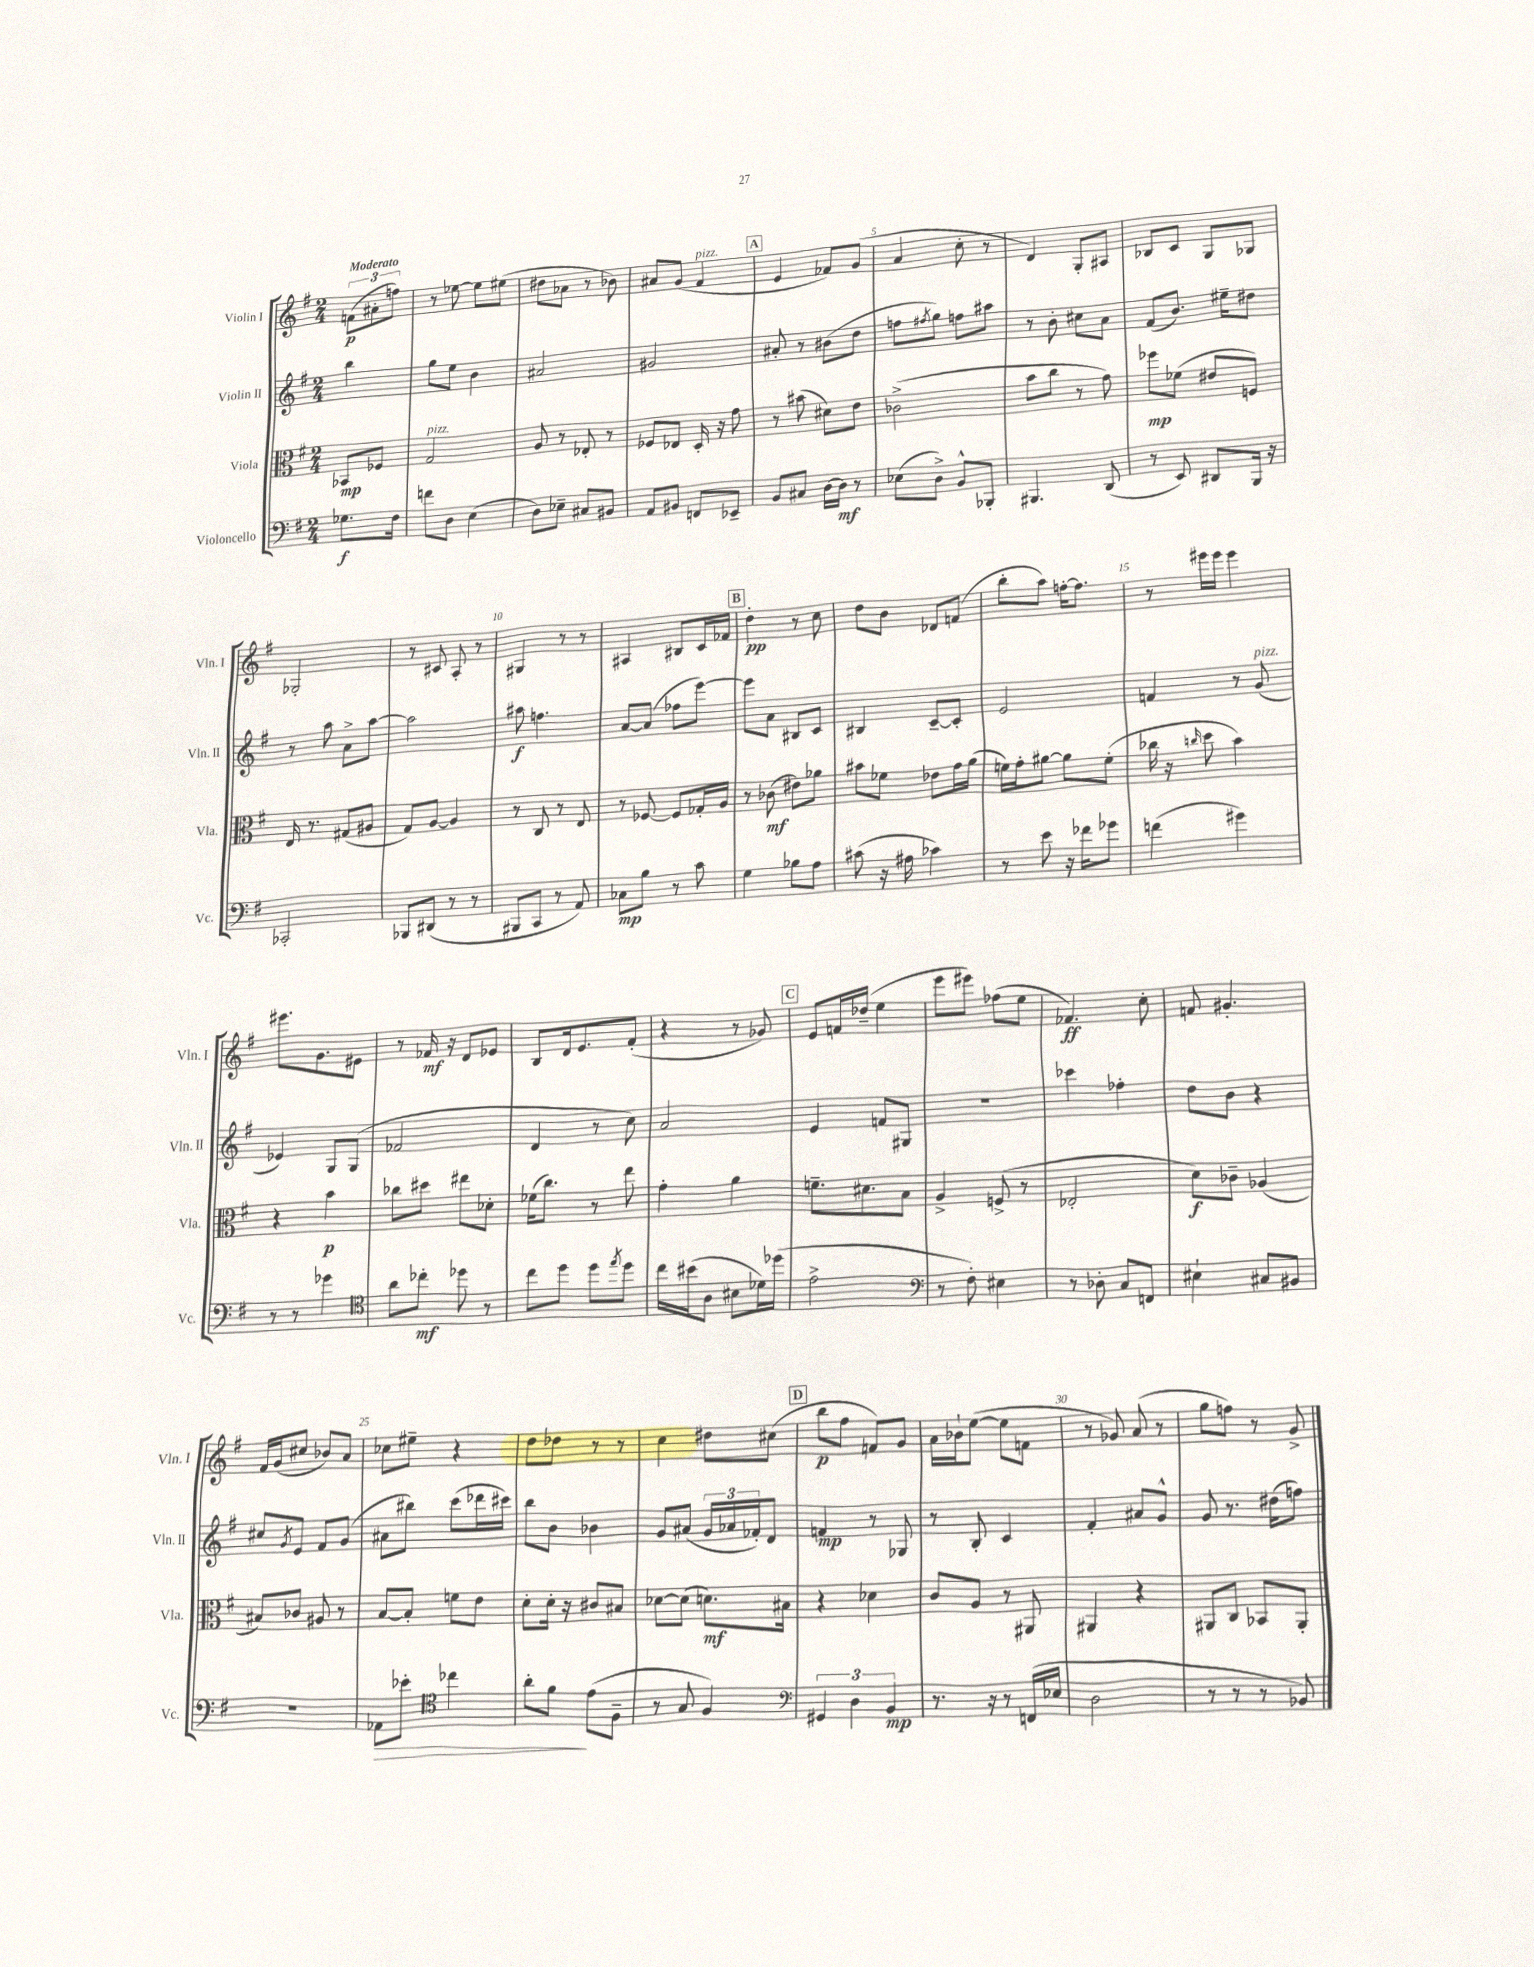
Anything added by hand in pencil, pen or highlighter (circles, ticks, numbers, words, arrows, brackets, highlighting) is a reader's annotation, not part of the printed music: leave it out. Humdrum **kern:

**kern	**kern	**kern	**kern
*staff4	*staff3	*staff2	*staff1
*clefF4	*clefC3	*clefG2	*clefG2
*k[f#]	*k[f#]	*k[f#]	*k[f#]
*M2/4	*M2/4	*M2/4	*M2/4
8.G-\L	8BB-/L	4bb\	(12f\L
.	.	.	12a#'\
.	8F-/J	.	.
.	.	.	12ff\J)
16F#\Jk	.	.	.
=	=	=	=
8f\L	2G/	8gg\L	8r
8D\J	.	8ee\J	[8ee-\
(4E\	.	4b\	8ee-\]L
.	.	.	(8ee#\J
=	=	=	=
8D\L)	8A/	2a#/	8dd#\L
8E-~\J	8r	.	8a-\J
8C#/L	8E-'/	.	8r
8BB#/J	8r	.	8b-\)
=	=	=	=
8AA/L	8F-/L	2g#/	8a#/L
8BB#/J	8E-/J	.	(8g/J
8FF/L	16D'/	.	4f#/
.	16r	.	.
8EE-~/J	8g\	.	.
=	=	=	=
8BB/L	8r	8a#'/	4e/
8C#/J	(8b#\	8r	.
[16D\LL	8d#\L)	(8b#\L	8f-/L)
16D\]JJ	.	.	.
8r	8e\J	8dd\J	(8g/J
=	=	=	=
(8E-\L	(2c-^\	8ff\L	4a/
.	.	8qff#/	.
8D^\J)	.	8gg\J)	.
8BB^^/L	.	8ff\L	8cc'\
8BBB-'/J	.	8aa#\J	8r
=	=	=	=
4.BBB#/	8b\L	8r	4d/)
.	8cc\J	8b'\	.
.	8r	8cc#\L	8G'/L
(8DD/	8g\)	8a\J	8A#/J
=	=	=	=
8r	8ff-\L	(8f#/L	8B-/L
8EE/)	(8f-\J	8.b/J)	8c/J
8DD#/L	8e#/L	.	8G/L
.	.	16ee#~\LK	.
16BBB/Jk	8F/J)	8dd#\J	8G-/J
16r	.	.	.
=	=	=	=
2CC-'/	16E/	8r	2G-'/
.	8.r	.	.
.	.	8aa\	.
.	(8G#/L	8a^\L	.
.	8A#/J	[8aa\J	.
=	=	=	=
8BBB-/L	8G/L)	2aa\]	8r
(8DD#/J	[8A/J	.	8c#/
8r	4A/]	.	8A'/
8r	.	.	8r
=	=	=	=
8BBB#/L	8r	8aa#\	4G#/
8CC/J	8C/	4.ff\	.
8r	8r	.	8r
8AA/)	8E/	.	8r
=	=	=	=
8C-\L	8r	[8a/L	4A#/
8B\J	[8F-/	(8a/]J	.
8r	8F-/]L	8ff-\L	8B#/L
8c\	16G-'/L	[8eee\J)	16c/L
.	16A/JJ	.	16f-/JJ
=	=	=	=
4G\	8r	8eee\]L	4dd'\
.	(8c-\	8a\J	.
8B-\L	8e#\L)	8B#/L	8r
8A\J	8a-\J	8c/J	8cc\
=	=	=	=
(8c#\	8b#\L	4B#/	8dd\L
16r	8f-\J	.	8b\J
16A#\	.	.	.
4c-\)	8e-\L	[8c~/L	8d-/L
.	16g\L	8c'/]J	(8f/J
.	(16a\JJ	.	.
=	=	=	=
8r	16f\LL)	2e/	8bb'\L
.	16g'\J	.	.
8e\	[8a#\J	.	8aa\J)
16r	8a#\]L	.	[16ff'\LK
16f-\LK	.	.	8.ff\]J
8g-\J	(8f'\J	.	.
=	=	=	=
(4f\	16cc-\	4f/	8r
.	16r	.	.
.	16qqcc/	.	.
.	8dd\	.	16eee#\LL
.	.	.	16eee#\JJ
4g#\)	4b\)	8r	4eee#\
.	.	(8g/	.
=	=	=	=
8r	4r	4e-/)	8.eee#\L
8r	.	.	.
.	.	.	8.g\
4g-\	4b\	8G/L	.
.	.	(8G/J	8e#\J
=	=	=	=
*clefC4	*	*	*
8a\L	8cc-\L	2f-/	8r
8cc-'\J	8dd#\J	.	16f-/
.	.	.	16r
8dd-\	8ee#\L	.	8d/L
8r	8d-'\J	.	8e-/J
=	=	=	=
8cc\L	(16f-\LK	4d/	8B/L
.	8.cc\J)	.	.
8dd\J	.	.	16d/k
.	.	.	8.e/
8dd\L	8r	8r	.
8qee/	.	.	.
8dd\J	8ee\	8cc\)	(8f#'/J
=	=	=	=
16cc\LL	4g'\	2a/	4r
(16b#\J	.	.	.
8A\J	.	.	.
8B#\L	4a\	.	8r
16d-\L)	.	.	8g-/)
(16dd-\JJ	.	.	.
=	=	=	=
2e^\	8.f~\L	4e/	8e/L
.	.	.	16f/L
.	8.d#\	.	(16dd-~/JJ
.	.	8f/L	4ee\
.	8B\J	8G#/J	.
=	=	=	=
*clefF4	*	*	*
8r	4A^/	2r	8eee\L
8F#'\)	.	.	8eee#\J)
4E#\	(8F^/	.	(8ff-\L
.	8r	.	8ee\J
=	=	=	=
8r	2E-'/	4ccc-\	4.f-/)
8D-'\	.	.	.
8C/L	.	4ff-'\	.
8FF/J	.	.	8cc'\
=	=	=	=
4E#`\	8d\L)	8dd\L	8f/
.	8c-~\J	8b\J	4.g#'/
8C#/L	(4A-/	4r	.
8BB#/J	.	.	.
=	=	=	=
2r	8B#/L)	8cc#/L	16f#/LL
.	.	.	(16g/J
.	.	8qg/	.
.	8c-/J	8e/J	8cc#/J
.	8A#/	8f#/L	8b-/L)
.	8r	(8g/J	8a/J
=	=	=	=
8AA-\L	[8B/L	8a#\L	8cc-\L
8e-'\J	8B'/]J	8bb#\J)	8ee#~\J
*clefC4	*	*	*
4cc-\	8f\L	(8ccc\L	4r
.	8e\J	16ddd-\L	.
.	.	16ccc#\JJ)	.
=	=	=	=
8a'\L	8d'\L	8bb\L	8dd\L
8f#\J	16d'\Jk	8b\J	8dd-\J
.	16r	.	.
(8e\L	8c#/L	4b-\	8r
8F#~\J	8B#/J	.	8r
=	=	=	=
8r	[8d-\L	8g/L	4cc\
8G/	(8d-\]J	(8a#/J	.
4F#/)	8.d\L)	24g/LL	8dd#\L
.	.	24a-/	.
.	.	24f-'/J)	.
.	.	8d/J	(8cc#\J
.	16B#\Jk	.	.
=	=	=	=
*clefF4	*	*	*
6GG#/	4r	4f/	8bb\L
.	.	.	8ff#\J
6D\	.	.	.
.	4d-\	8r	8f/L)
6BB/	.	.	.
.	.	8G-/	8g/J
=	=	=	=
8.r	8c/L	8r	16a\LL
.	.	.	16b-`\J
.	8A/J	8B'/	([8ee\J
16r	.	.	.
8r	8r	4c/	8ee\]L
(16FF/LL	8AA#/	.	8f\J
16E-/JJ	.	.	.
=	=	=	=
2D\	4AA#/	4f#'/	8r
.	.	.	8g-/)
.	4r	8a#/L	(8a/
.	.	8g^^/J	8r
=	=	=	=
8r	8AA#/L	8g/	8gg\L
8r	8C/J	8.r	8ff\J)
8r	8BB-/L	.	8r
.	.	(16dd#\LK	.
8BB-/)	8AA#'/J	8ff\J)	8g^/
==	==	==	==
*-	*-	*-	*-
